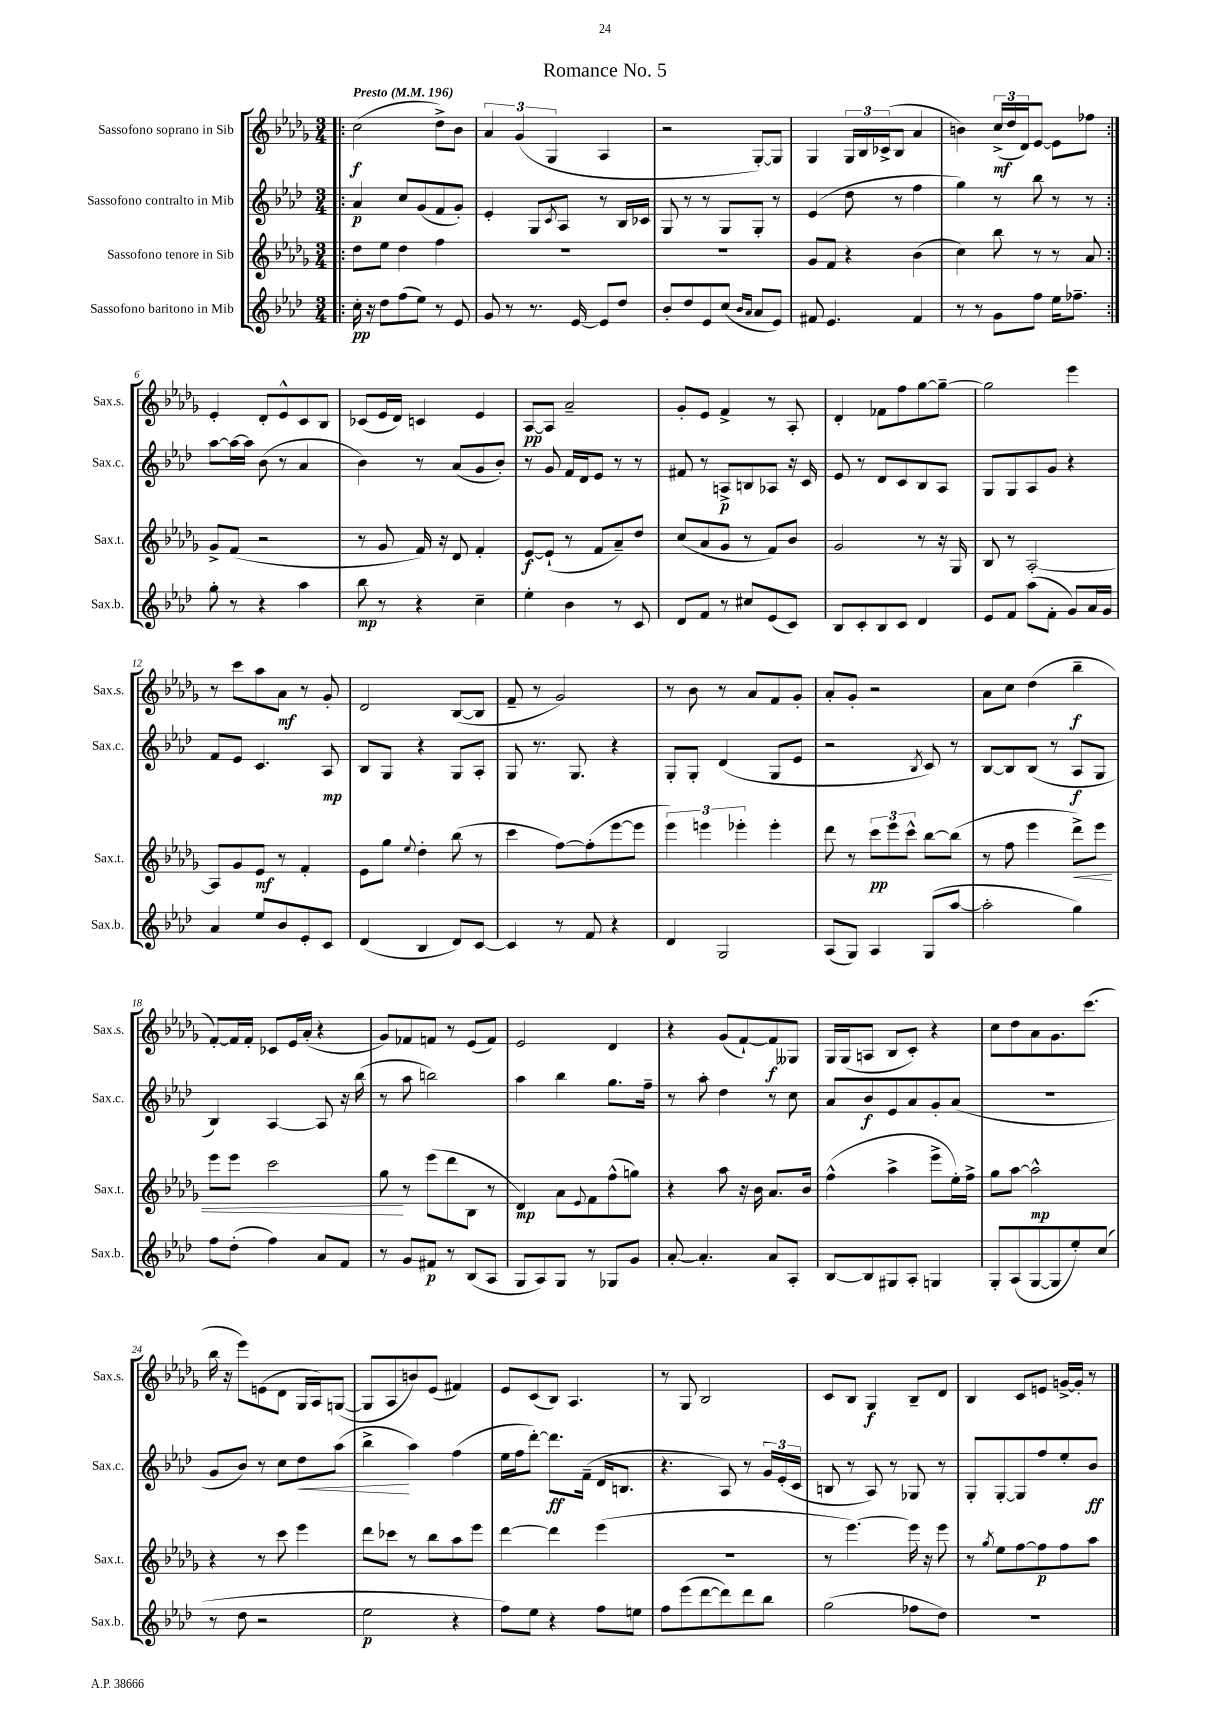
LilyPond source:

\header { title = "Romance No. 5" }
<<
\new StaffGroup <<
\new Staff = "s0" \with { instrumentName = "Sassofono soprano in Sib" shortInstrumentName = "Sax.s." } {
    \clef treble \key des \major \numericTimeSignature \time 3/4 \tempo "Presto" 4 = 196
    \repeat volta 2 { \bar ".|:" c''2\f( des''8->) bes'8 |
    \tuplet 3/2 { aes'4 ges'4( ges4 } aes4 |
    r2 ges8~-.) ges8 |
    ges4 \tuplet 3/2 { ges16 bes16 ces'16->( } bes8 aes'4 |
    b'4) \tuplet 3/2 { c''16->\mf( des''16 des'16) } ees'8~ ees'8 fes''8 | }
    ees'4-. des'8-. ees'8-^ c'8 bes8 |
    ces'8( ees'16 des'16) c'4 ees'4 |
    aes8~\pp aes8 aes'2-- |
    ges'8-. ees'8 f'4-> r8 aes8-. |
    des'4-. fes'8 f''8 ges''8~ ges''8~-- |
    ges''2 ees'''4 |
    r8 c'''8 aes''8 aes'8\mf r8 ges'8-. |
    des'2 bes8~( bes8 |
    f'8-- r8 ges'2) |
    r8 bes'8 r8 aes'8 f'8 ges'8-. |
    aes'8-. ges'8-. r2 |
    aes'8 c''8 des''4( bes''4--\f |
    f'8~-.) f'16 f'16-. ces'8 ees'16 aes'16-.( r4 |
    ges'8) fes'8 f'8 r8 ees'8( f'8) |
    ees'2 des'4 |
    r4 ges'8( f'8~-!) f'8\f geses8 |
    ges16 ges16( a8 bes8 c'8-.) r4 |
    c''8 des''8 aes'8 ges'8. c'''8.( |
    bes''16 r16 ees'''8) e'8( des'8 ges16 aes16) g8~( |
    g8 aes8 b'8) ees'8( fis'4) |
    ees'8 c'8( bes8) aes4. |
    r8 ges8 bes2 |
    c'8 bes8 ges4\f bes8-- des'8 |
    bes4 c'8 e'8 g'16~-> g'16-. r8 \bar "|." |
}
\new Staff = "s1" \with { instrumentName = "Sassofono contralto in Mib" shortInstrumentName = "Sax.c." } {
    \clef treble \key aes \major \numericTimeSignature \time 3/4
    \repeat volta 2 { \bar ".|:" aes'4\p c''8 g'8( f'8 g'8-.) |
    ees'4-. g8 \acciaccatura { c'8 } aes8 r8 bes16 ces'16 |
    g8 r8 r8 g8 g8-. r8 |
    ees'4( des''8 r8 f''4 |
    g''4) r8 bes''8 r8 r8 | }
    aes''8~ aes''16~ aes''16 bes'8( r8 aes'4 |
    bes'4) r8 aes'8( g'8 bes'8-.) |
    r8 g'8 f'16 des'16 ees'8 r8 r8 |
    fis'8 r8 a8->\p b8 aes8 r16 c'16 |
    ees'8 r8 des'8 c'8 bes8 aes8 |
    g8 g8 aes8 g'8 r4 |
    f'8 ees'8 c'4. aes8\mp |
    bes8 g8 r4 g8 aes8-. |
    g8 r8. g8. r4 |
    g8-. g8-. des'4( g8 ees'8 |
    r2 \acciaccatura { bes8 } c'8) r8 |
    bes8~ bes8 bes8( r8 aes8\f g8 |
    bes4) aes4~ aes8 r16 bes''16( |
    r8 aes''8 b''2) |
    aes''4 bes''4 g''8. f''16-- |
    r8 aes''8-. des''4 r8 c''8 |
    aes'8 bes'8\f ees'8 aes'8 g'8-. aes'8( |
    R2. |
    g'8 bes'8) r8 c''8 des''8\< aes''8( |
    bes''4->\! aes''4) f''4( |
    ees''16 f''16 des'''8~-.) des'''8.\ff f'16--( des'16 b8. |
    r4. aes8) r8 \tuplet 3/2 { g'16 ees'16-.( c'16 } |
    b8 r8 aes8) r8 ges8 r8 |
    g8-. g8~-. g8 f''8 ees''8-. bes'8\ff \bar "|." |
}
\new Staff = "s2" \with { instrumentName = "Sassofono tenore in Sib" shortInstrumentName = "Sax.t." } {
    \clef treble \key des \major \numericTimeSignature \time 3/4
    \repeat volta 2 { \bar ".|:" des''8 ees''8 des''4 f''4 |
    R2. |
    R2. |
    ges'8 f'8 r4 bes'4( |
    c''4) bes''8 r8 r8 aes'8 | }
    ges'8-> f'8( r2 |
    r8 ges'8 f'16) r16 des'8 f'4-. |
    ees'8~\f ees'8-!( r8 f'8 aes'8--) des''8 |
    c''8( aes'8 ges'8 r8 f'8) bes'8 |
    ges'2 r8 r16 ges16 |
    bes8 r8 aes2~-. |
    aes8 ges'8 ees'8\mf r8 f'4-. |
    ees'8 ges''8 \appoggiatura { ees''8 } des''4-. bes''8( r8 |
    c'''4 f''8~) f''8-.( ees'''8~ ees'''8 |
    \tuplet 3/2 { ees'''4) e'''4 ees'''4-. } ees'''4-. |
    des'''8 r8 \tuplet 3/2 { c'''8\pp ees'''8 c'''8-^ } bes''8~ bes''8( |
    r8 f''8 ees'''4 des'''8->\<) ees'''8 |
    ees'''8 ees'''8 c'''2 |
    ges''8\! r8 ees'''8( des'''8 bes8 r8 |
    des'4\mp) aes'8 \appoggiatura { ees'8 } f'8 f''8-^( g''8) |
    r4 aes''8 r16 bes'16 aes'8. bes'16 |
    f''4-^( aes''4-> ees'''8-> ees''16-.) f''16-> |
    ges''8 aes''8~ aes''2-^\mp |
    r4 r8 c'''8 ees'''4 |
    des'''8 ces'''8 r8 bes''8 aes''8 ees'''8 |
    des'''4~ des'''4 ees'''4( |
    R2. |
    r8 ees'''4.~) ees'''16 r16 ees'''8 |
    r8 \acciaccatura { ges''8 } ees''8 f''8~ f''8\p f''8 aes''8 \bar "|." |
}
\new Staff = "s3" \with { instrumentName = "Sassofono baritono in Mib" shortInstrumentName = "Sax.b." } {
    \clef treble \key aes \major \numericTimeSignature \time 3/4
    \repeat volta 2 { \bar ".|:" c''16-.\pp r16 des''8 f''8( ees''8) r8 ees'8 |
    g'8 r8 r8. ees'16~ ees'8 des''8 |
    bes'8-. des''8 ees'8 c''8( \grace { bes'16 aes'16 } aes'8 ees'8) |
    fis'8 ees'4. fis'4 |
    r8 r8 g'8 f''8 ees''16 fes''8.-- | }
    g''8-. r8 r4 aes''4 |
    bes''8\mp r8 r4 c''4-- |
    ees''4-. bes'4 r8 c'8 |
    des'8 f'8 r8 cis''8 ees'8( c'8) |
    bes8 c'8-. bes8 c'8 des'4 |
    ees'8 f'8 aes''8( f'8-. g'8) aes'16 g'16 |
    aes'4 ees''8 bes'8 ees'8-. c'8 |
    des'4( bes4 des'8) c'8~ |
    c'4 r8 f'8 r4 |
    des'4 g2 |
    aes8( g8) aes4 g8( aes''8~ |
    aes''2-. g''4) |
    f''8 des''8-.( f''4) aes'8 f'8 |
    r8 g'8 fis'8\p r8 bes8( aes8 |
    g8 aes8) g8 r8 ges8 g'8 |
    aes'8~-. aes'4.-. aes'8 aes8-. |
    bes8~ bes8 gis8 aes8-. g4 |
    g8-. aes8( g8~ g8 ees''8-.) c''8( |
    r8 des''8 r2 |
    ees''2\p r4 |
    f''8) ees''8 r4 f''8 e''8 |
    f''8 ees'''8( des'''8~ des'''8) des'''8 bes''8 |
    g''2( fes''8 des''8) |
    R2. \bar "|." |
}
>>
>>
